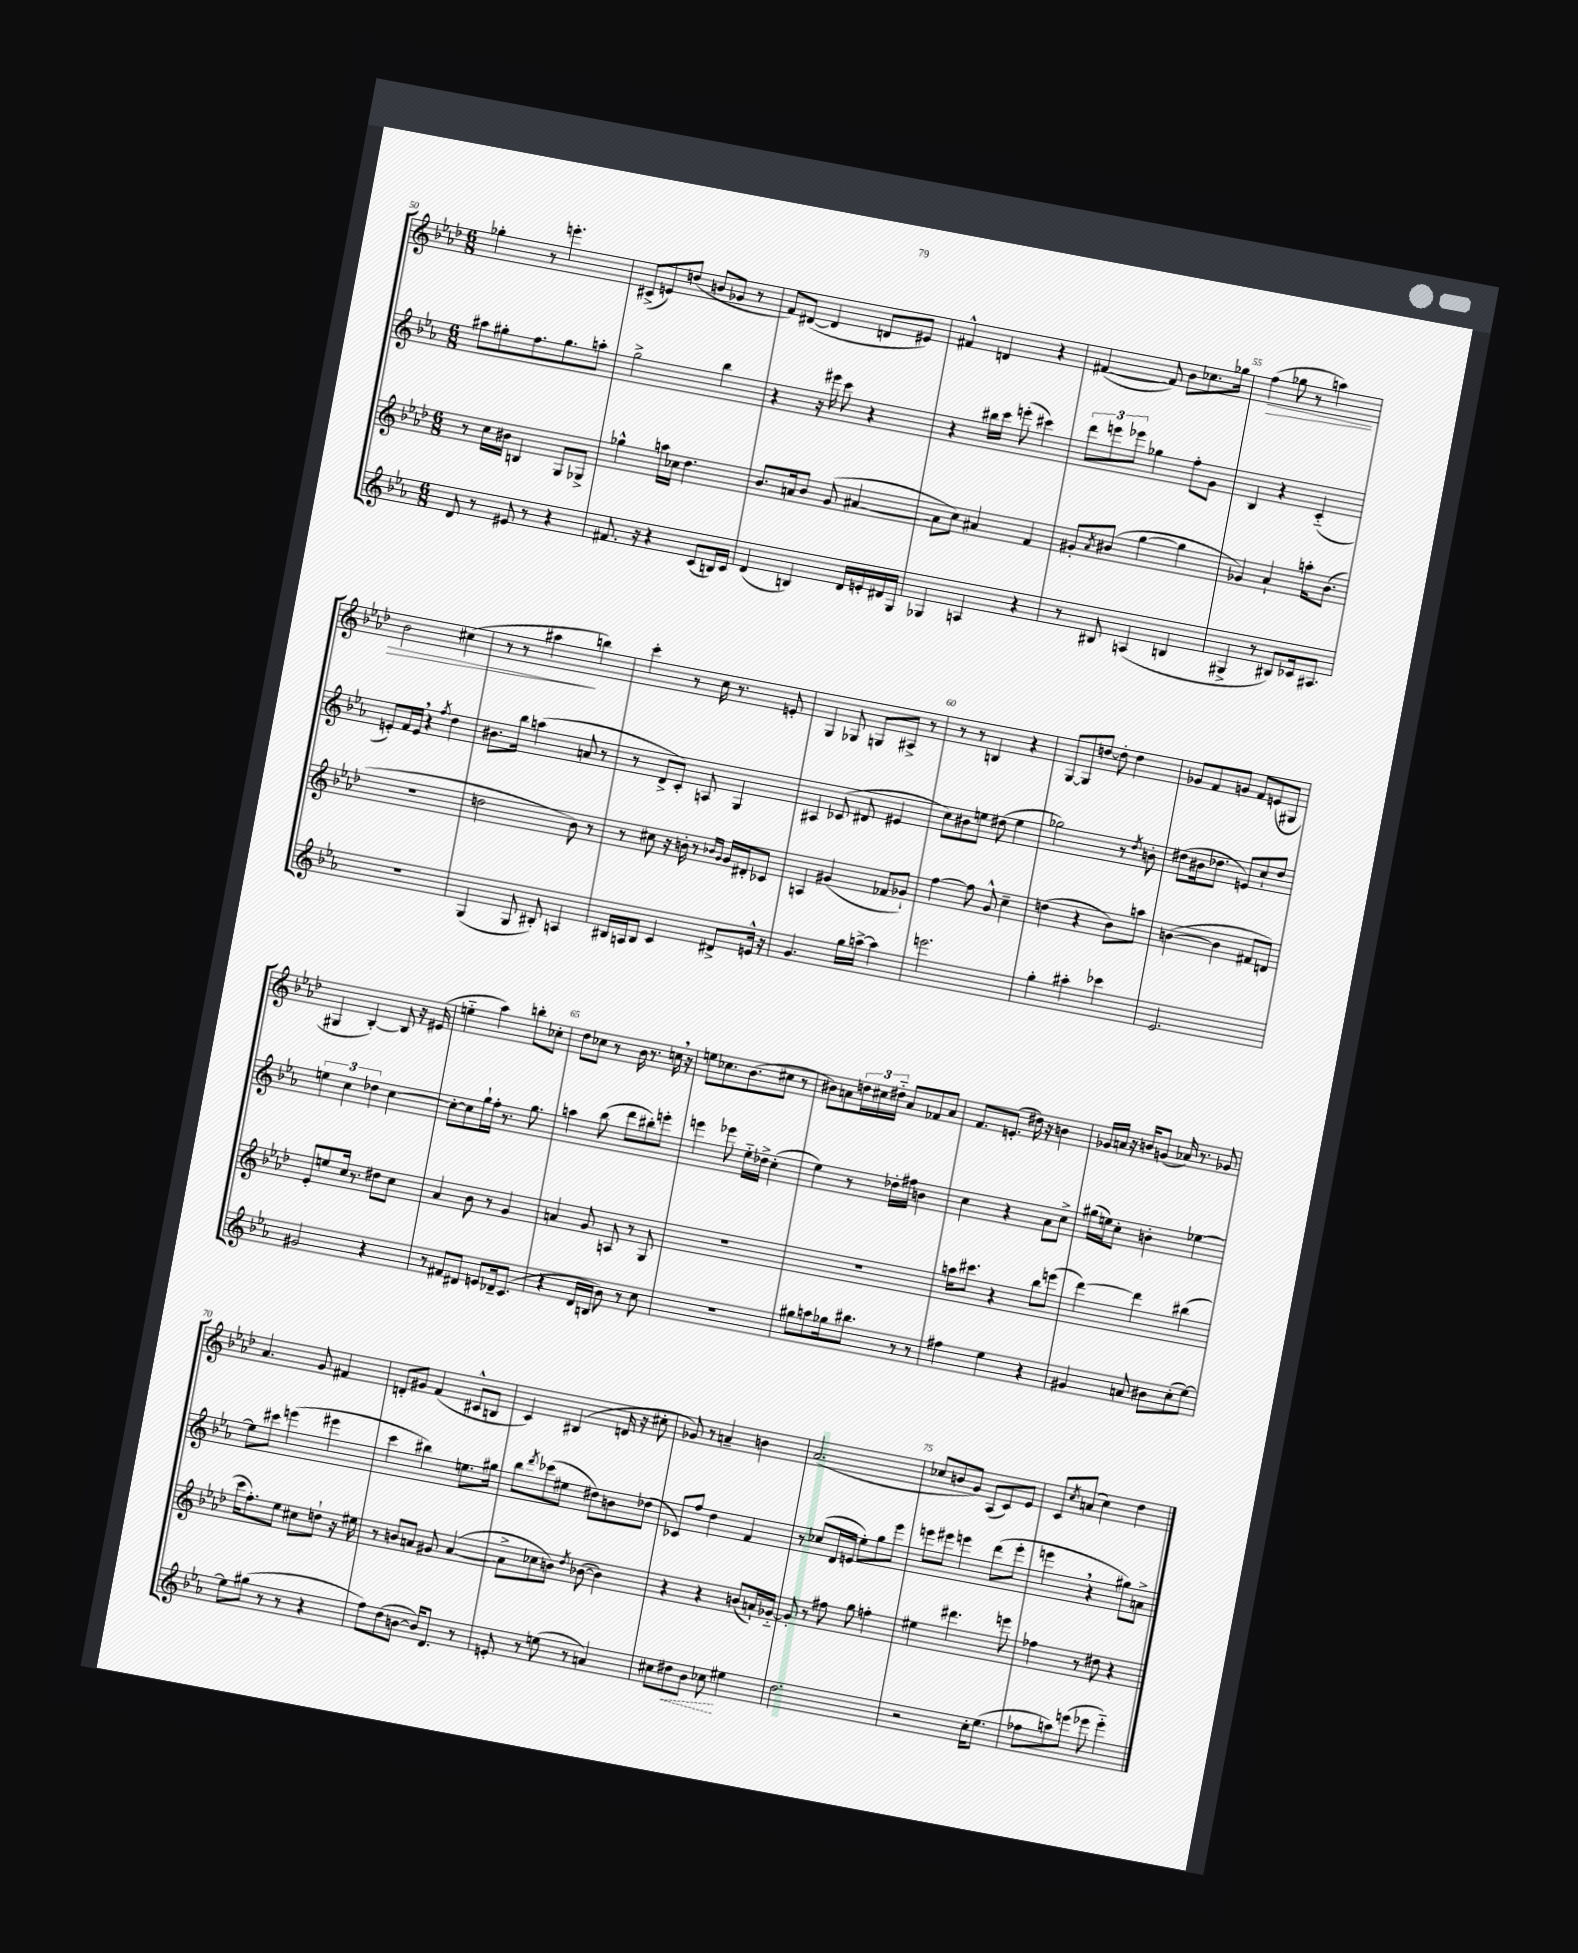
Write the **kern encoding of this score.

**kern	**dynam	**kern	**kern	**kern	**dynam
*part4	*part4	*part3	*part2	*part1	*part1
*staff4	*staff4	*staff3	*staff2	*staff1	*staff1
*clefG2	*	*clefG2	*clefG2	*clefG2	*
*k[b-e-a-]	*	*k[b-e-a-d-]	*k[b-e-a-]	*k[b-e-a-d-]	*
*M6/8	*	*M6/8	*M6/8	*M6/8	*
=50	=50	=50	=50	=50	=50
8d/	.	8r	8aa#X\L	4gg-X'\	.
8r	.	16cc\LL	8gg#X'\	.	.
.	.	16b#X\JJ	.	.	.
8e#X/	.	4Bn/	8.ff\	8r	.
8r	.	.	.	4.eeen'\	.
.	.	.	8.gg#\	.	.
4r	.	8G/L	.	.	.
.	.	8G-X^/J	8aan'\J	.	.
=51	=51	=51	=51	=51	=51
8.f#X/	.	4gg-X^^\	2gg^\	(8c#X^/L	.
.	.	.	.	8en/)	.
16r	.	.	.	.	.
4r	.	16aan\LL	.	(8ddn/J	.
.	.	16cc-X\JJ	.	.	.
.	.	4.dd-\	.	8bn/L	.
(8c/L	.	.	4bb-\	8g-X/J	.
16Bn/L)	.	.	.	8r	.
16c/JJ	.	.	.	.	.
=52	=52	=52	=52	=52	=52
(4d/	.	8.b-/L	4r	8f/L)	.
.	.	.	.	([8d#X/J	.
.	.	16an/k	.	.	.
4Bn/)	.	8b-/J	16r	4d#/]	.
.	.	.	16eee#X\	.	.
.	.	(8g/	8ccc\	.	.
16d/LL	.	[4a#X/	4r	8dn/L	.
16en'/	.	.	.	.	.
16d#X/	.	.	.	8e#X/J)	.
16G/JJ	.	.	.	.	.
=53	=53	=53	=53	=53	=53
4G-X/	.	8a#\L]	4r	4f#X^^/	.
.	.	8cc\J)	.	.	.
4An/	.	4a#X/	16bb#X\LL	4dn/	.
.	.	.	16ccc\JJ	.	.
.	.	.	(8eeen'\	.	.
4r	.	4f/	4ccc#X\)	4r	.
=54	=54	=54	=54	=54	=54
8r	.	8g#X'/L	12ddd\L	([4f#X/	.
.	.	.	12eeen\	.	.
.	.	8qa-/	.	.	.
8B#X/	.	(8b#X/J	.	.	.
.	.	.	12eee-X\J	.	.
(4An/	.	[4gg\	4gg-X\	8f#/])	.
.	.	.	.	8b-\L	.
4Bn/	.	4gg\]	8ff'\L	8.cc-X\	.
.	.	.	8g\J	.	.
.	.	.	.	16gg-X\Jk	.
=55	=55	=55	=55	=55	=55
!	!	!	!	!	!LO:HP:b
4G#X^/	.	4g-X/)	4B-/	(4ff\	>
8r	.	4a-`/	4r	8gg-X\	.
8B#X/L)	.	.	.	8r	.
16c-X/k	.	16aan'\KL	(4c/	4aan\)	.
8.A#X/J	.	(8.b-\J	.	.	.
!!LO:LB:g=z
=56	=56	=56	=56	=56	=56
2.r	.	2.r	8en'/L)	2b-\	.
.	.	.	16f/L	.	.
.	.	.	16e,/JJ	.	.
.	.	.	4r	.	.
.	.	.	8qff/	.	.
.	.	.	4dd\	(4cc#X\	.
=57	=57	=57	=57	=57	=57
(4G/	.	2ddn\	8.b#X\L	8r	.
.	.	.	.	8r	.
.	.	.	16bb-\Jk	.	.
8G/	.	.	(4aan\	4aa#X\	.
8B#X'/)	.	.	.	.	.
4An/	.	8b-\)	8an/	4bbn\)	]
.	.	8r	8r	.	.
=58	=58	=58	=58	=58	=58
16B#X/LL	.	8r	8r	4ccc'\	.
16An/J	.	.	.	.	.
8B#/J	.	8cc#X\	8d^/L	.	.
4c/	.	16r	8c'/J)	8r	.
.	.	16bn'\	.	.	.
.	.	8r	8An/	16cc\	.
.	.	.	.	8.r	.
.	.	16qqb-X/LL	.	.	.
.	.	16qqg/JJ	.	.	.
8d#X^/L	.	16g/LL	4G/	.	.
.	.	16d#X'/J	.	.	.
16en^^/Jk	.	8c-X/J	.	8en'/	.
16r	.	.	.	.	.
=59	=59	=59	=59	=59	=59
4.g/	.	4An/	4A#X/	4G/	.
.	.	(4g#X/	(8c-X/	8G-X/	.
16gg\LL	.	.	8d#X/	8Gn/L	.
[16aan^\JJ	.	.	.	.	.
4aa\]	.	8f-X/L	4e#X/	8A#X^/J	.
.	.	8g-X`/J)	.	8r	.
=60	=60	=60	=60	=60	=60
2.eeen\	.	[4ff\	8cc\L)	8r	.
.	.	.	8b#X\	8r	.
.	.	8ff\]	8een\J	4Bn/	.
.	.	8g^^/	(8dd#X\	.	.
.	.	4cc~\	4ee\	4r	.
=61	=61	=61	=61	=61	=61
4gg'\	.	(4ddn\	2gg-X\)	[8G/L	.
.	.	.	.	8G/]	.
4aa#X'\	.	4r	.	[8ddn/J	.
.	.	.	.	8dd'\]	.
4ccc-X\	.	8b-\L)	8r	4dd\	.
.	.	.	8qdd/	.	.
.	.	8aan\J	8bn'\	.	.
=62	=62	=62	=62	=62	=62
2.e-/	.	([4bn\	(8dd#X\L	8g-X/L	.
.	.	.	16b#X\k	8f/	.
.	.	.	8.dd-X\J	.	.
.	.	4b\]	.	8gn/J	.
.	.	.	8en/L)	8f/L	.
.	.	8f#X/L	8cc`/	(8en/	.
.	.	8dn/J)	8dd-/J	8G#X/J	.
!!LO:LB:g=z
=63	=63	=63	=63	=63	=63
2g#X/	.	8e-'/L	6een\	4G#X/	.
.	.	8een/	.	.	.
.	.	.	6cc\	.	.
.	.	16cc/Jk	.	[4B-'/)	.
.	.	8.r	.	.	.
.	.	.	6dd-X\	.	.
4r	.	8dd#X\L	[4cc\	8B-/]	.
.	.	8cc\J	.	16r	.
.	.	.	.	(16e#X/	.
=64	=64	=64	=64	=64	=64
8r	.	4a-/	8cc'\L_	4een\	.
8f#X/L	.	.	8cc\]	.	.
8d#X/J	.	8b-\	16gg`\L	4aa-\)	.
.	.	.	16ff'\JJ	.	.
8en/L	.	8r	8.r	.	.
16d-X~/k	.	4g/	.	8bbn'\L	.
(8.c/J	.	.	8.gg\	.	.
.	.	.	.	8cc-X'\J	.
=65	=65	=65	=65	=65	=65
4r	.	4an/	4aan\	8dd-\L	.
.	.	.	.	8cc-X\J	.
16d/LL	.	8g/	(8bb-\	8r	.
16Bn/JJ	.	.	.	.	.
8b-\)	.	8An/	8ddd\L	16b-\	.
.	.	.	.	8.r	.
8r	.	8r	8bb#X'\)	.	.
8cc\	.	8G/	8eeen'\J	16ccn,\	.
.	.	.	.	16r	.
=66	=66	=66	=66	=66	=66
2.r	.	2.r	4eeen\	8een\L	.
.	.	.	.	8.cc-X\	.
.	.	.	8eee-X\	.	.
.	.	.	.	(8.b-\	.
.	.	.	16ee-\LL	.	.
.	.	.	16dd-X^\JJ	.	.
.	.	.	(4cc'\	8cc#X\J	.
.	.	.	.	8r	.
=67	=67	=67	=67	=67	=67
8gg#X\L	.	2.r	4ee-\)	8b#X\L)	.
8aan\	.	.	.	8an\	.
16gg-X\k	.	.	8r	24ddn\L	.
.	.	.	.	24cc#X\	.
8.bb#X\J	.	.	.	.	.
.	.	.	.	24dd#X\JJ	.
.	.	.	16dd-X'\LL	8a/L	.
.	.	.	16ff#X\JJ	.	.
8r	.	.	4bn\	8f-X/	.
8r	.	.	.	8a/J	.
=68	=68	=68	=68	=68	=68
4ff#X\	.	16aan\KL	4cc\	8.f/L	.
.	.	8.ccc#X\J	.	.	.
.	.	.	.	(8.en'/J	.
4ee-\	.	4r	4r	.	.
.	.	.	.	16dd#X\)	.
.	.	.	.	16r	.
4r	.	8bb-\L	8a-\L	4bn\	.
.	.	(8eeen\J	8cc^\J	.	.
=69	=69	=69	=69	=69	=69
4g#X/	.	[4ddd-\)	(16gg#X\LL	16g-X/LL	.
.	.	.	16een\J)	16an/JJ	.
.	.	.	8cc'\J	16r	.
.	.	.	.	16bn/KL	.
8an/	.	4ddd-\]	4bn'\	(8gn/J	.
8b#X\L	.	.	.	16a-X/)	.
.	.	.	.	8.r	.
(8cc'\	.	(4bb#X\	[4ee-X\	.	.
[8ee-\J)	.	.	.	8g-X/	.
!!LO:LB:g=z
=70	=70	=70	=70	=70	=70
8ee-\L]	.	16ccc\KL	8ee-\L]	4.a-/	.
.	.	8.ff'\)	.	.	.
(8gg#X\J	.	.	8ccc#X\J	.	.
8r	.	8ee-\J	(4eeen\	.	.
8r	.	8cc#X\L	.	8g/	.
4r	.	8ddn`\J	4eee#X\	4f#X/	.
.	.	16r	.	.	.
.	.	16ee#X\	.	.	.
=71	=71	=71	=71	=71	=71
8ff\L)	.	8r	4ccc\	8dn'/L	.
(8dd\	.	8bn/L	.	8g#X/J	.
[8bn\J	.	8an/J	4bb#X\)	(4f/	.
16b/KL])	.	8g#X/	.	.	.
8.d/J	.	.	.	.	.
.	.	([4a/	8.een\L	8c#X^^/L	.
8r	.	.	.	8Bn/J	.
.	.	.	16gg#X\Jk	.	.
=72	=72	=72	=72	=72	=72
8en'/	.	8a^\L]	8bb-\L	4c/)	.
.	.	.	8qddd/	.	.
8r	.	8cc-X\	(8ccc-X\	.	.
(8een\	.	8bn\J)	8ee#X\J	(4B#X/	.
.	.	8qdd-/	.	.	.
8r	.	([8b-X\	8dd#X\L)	.	.
4an/)	.	4b-\])	8bn\	16dn/	.
.	.	.	.	16r	.
.	.	.	(8dd-X\J	8cc#X'\	.
=73	=73	=73	=73	=73	=73
8cc#X\L	.	4r	8c-X/L)	8g-X/)	.
!	!LO:HP:b	!	!	!	!
8dd#X\	<	.	8ff/J	8r	.
8b-\J	.	4r	4dd\	4an~/	.
8cc-X\	.	.	.	.	.
4ee#X\	[	(8bn/L	4f/	4bn\	.
.	.	16an`/L)	.	.	.
.	.	[16g-X/JJ	.	.	.
=74	=74	=74	=74	=74	=74
2.dd\	.	8g-'/]	8r	(2.a-/	.
.	.	8r	(8cc-X/L	.	.
.	.	8ff#X\	16d/L	.	.
.	.	.	16en/JJ	.	.
.	.	8gg\	8ee-'\L)	.	.
.	.	4ffn'\	8gg\	.	.
.	.	.	8eee-\J	.	.
=75	=75	=75	=75	=75	=75
2r	.	4ee#X\	8eeen\L	8cc-X/L	.
.	.	.	8eee#X\J	8bn/	.
.	.	4.ddd#X\	4eeen\	8g/J)	.
.	.	.	.	(8A-/L	.
16cc'\KL	.	.	(8ddd\L	8c/)	.
(8.ee-\J	.	.	.	.	.
.	.	8eeen\	8eee'\J	8e-/J	.
=76	=76	=76	=76	=76	=76
8ff-X\L	.	4ff-X\	4eeen,\	8c/L	.
.	.	.	.	8qcc/	.
8aan\)	.	.	.	(8an/J	.
(8eeen\J	.	8r	4r	4cc\)	.
8eee-X\	.	8dd#X\	.	.	.
4eee-\)	.	4r	8gg#X\L)	4dd-\	.
.	.	.	8an^\J	.	.
==	==	==	==	==	==
*-	*-	*-	*-	*-	*-
